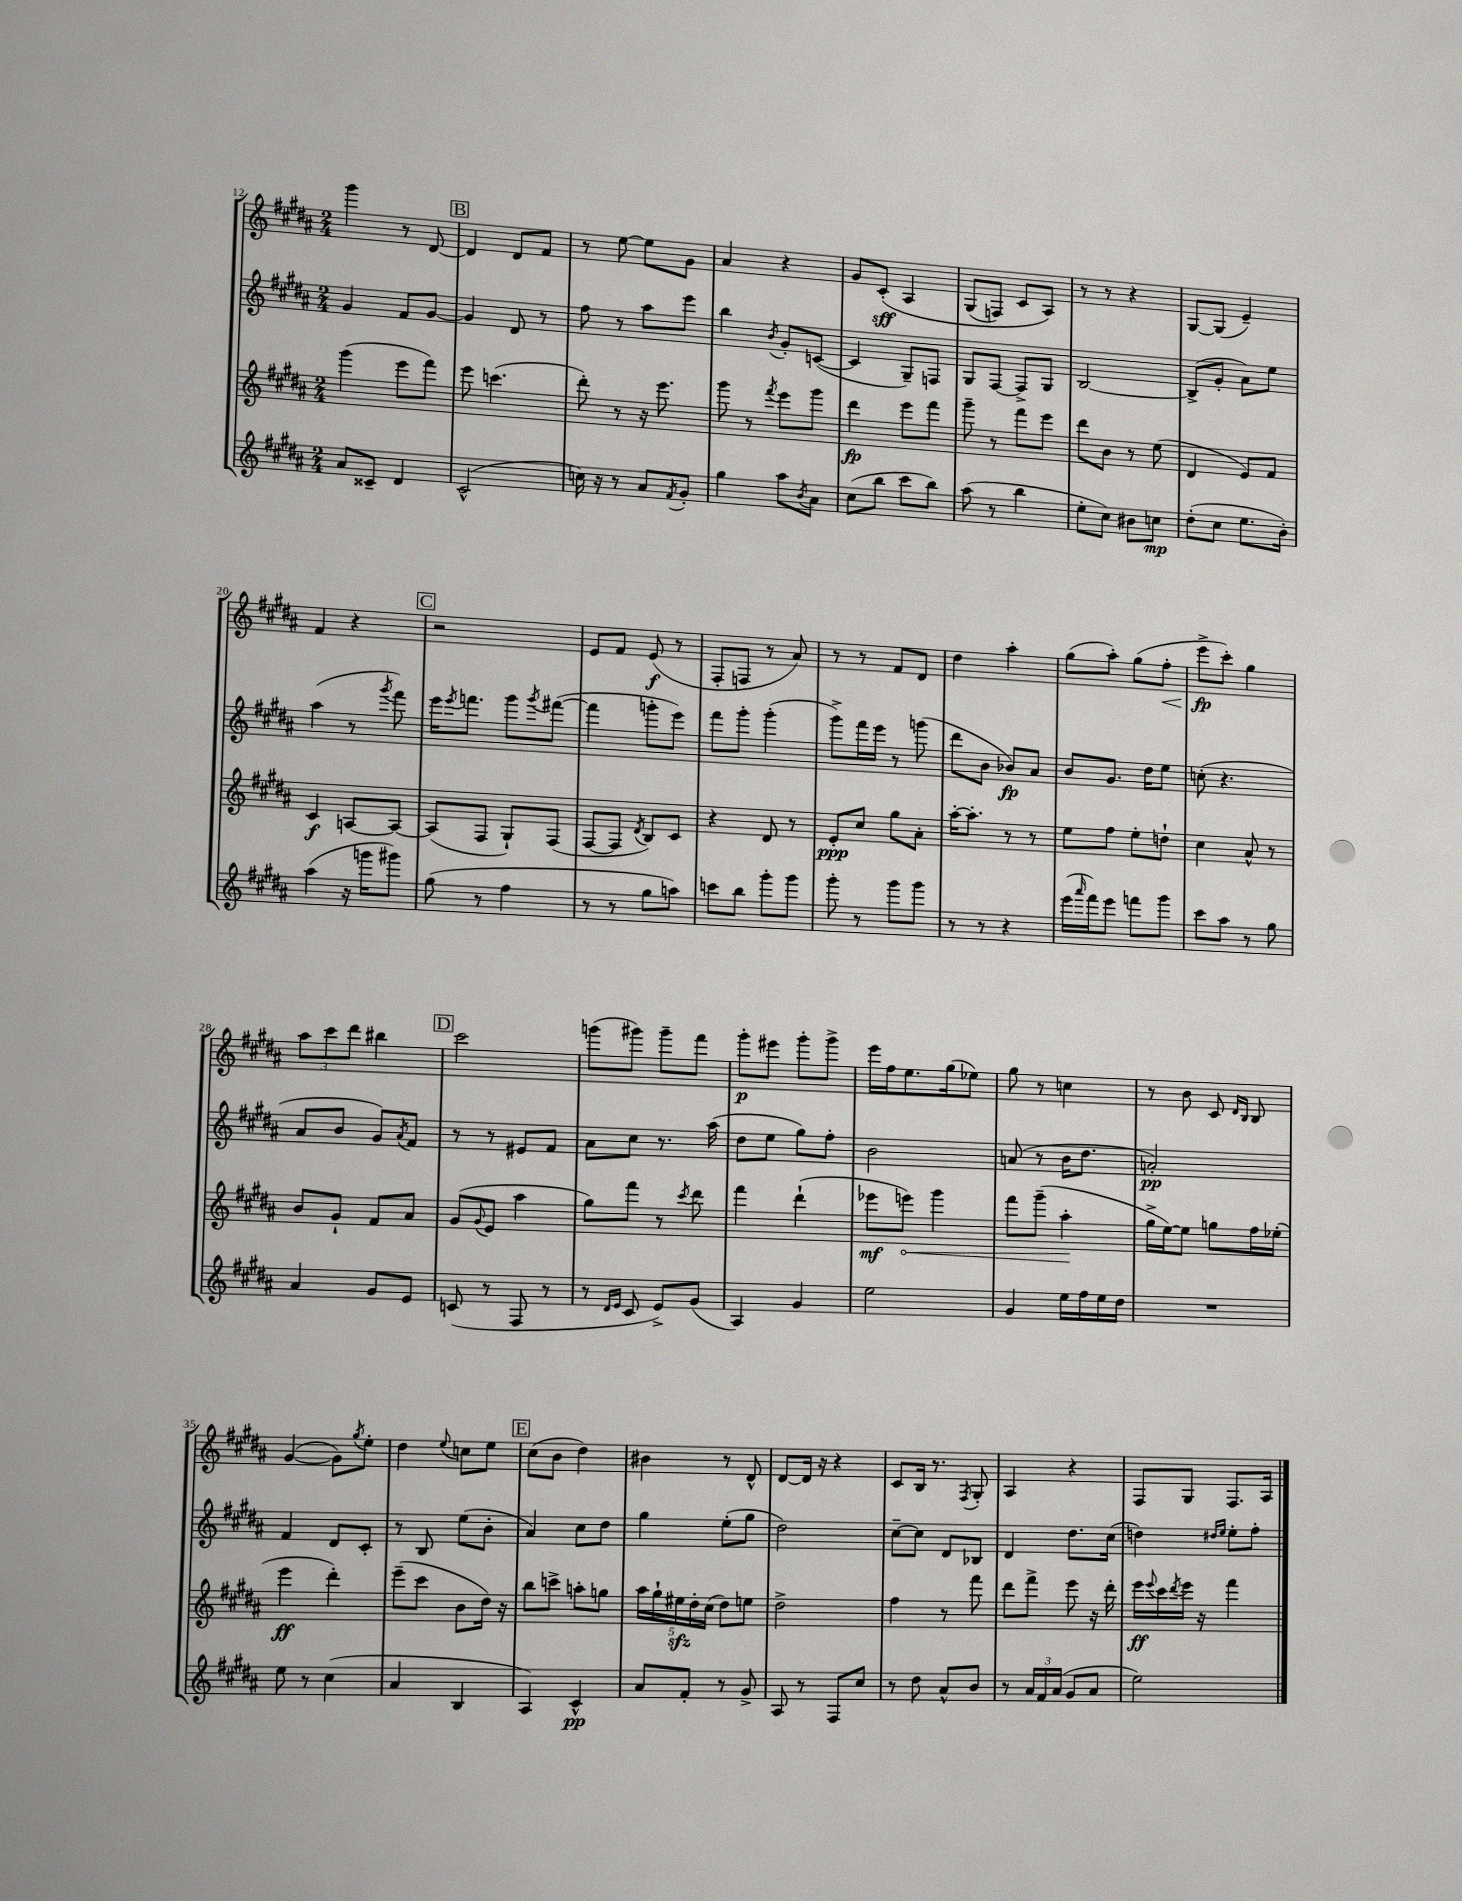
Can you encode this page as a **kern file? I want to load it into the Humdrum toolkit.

**kern	**dynam	**kern	**dynam	**kern	**dynam	**kern	**dynam
*part4	*part4	*part3	*part3	*part2	*part2	*part1	*part1
*staff4	*staff4	*staff3	*staff3	*staff2	*staff2	*staff1	*staff1
*clefG2	*	*clefG2	*	*clefG2	*	*clefG2	*
*k[f#c#g#d#a#]	*	*k[f#c#g#d#a#]	*	*k[f#c#g#d#a#]	*	*k[f#c#g#d#a#]	*
*M2/4	*	*M2/4	*	*M2/4	*	*M2/4	*
=12	=12	=12	=12	=12	=12	=12	=12
8a#/L	.	(4ggg#\	.	4g#/	.	4ggg#\	.
8c##X~/J	.	.	.	.	.	.	.
4d#/	.	8eee\L	.	8f#/L	.	8r	.
.	.	8fff#\J)	.	[8g#/J	.	[8d#/	.
!!LO:REH:place=s1:t=B
=13	=13	=13	=13	=13	=13	=13	=13
(2c#^^/	.	8eee\	.	4g#/]	.	4d#/]	.
.	.	(4.cccn\	.	.	.	.	.
.	.	.	.	8d#/	.	8d#/L	.
.	.	.	.	8r	.	8f#/J	.
=14	=14	=14	=14	=14	=14	=14	=14
16ccn\)	.	8ddd#'\)	.	8ff#\	.	8r	.
16r	.	.	.	.	.	.	.
8r	.	8r	.	8r	.	[8ee\	.
8a#/L	.	16r	.	8aa#\L	.	8ee\L]	.
.	.	8.eee\	.	.	.	.	.
8qf#/	.	.	.	.	.	.	.
8g#'/J	.	.	.	8eee\J	.	8g#\J	.
=15	=15	=15	=15	=15	=15	=15	=15
4gg#\	.	8ggg#\	.	4bb\	.	4a#/	.
.	.	8r	.	.	.	.	.
.	.	8qfff#/	.	8qb/	.	.	.
8aa#\L	.	8eee\L	.	8g#'/L	.	4r	.
8qb/	.	.	.	.	.	.	.
8a#\J	.	8ggg#\J	.	([8cn/J	.	.	.
=16	=16	=16	=16	=16	=16	=16	=16
(8cc#\L	.	4ddd#\	fp	4c/]	.	8g#/L	.
8bb\J	.	.	.	.	.	(8c#'/J	sff
8ccc#\L	.	8eee\L	.	8G#~/L)	.	4A#/	.
8bb\J)	.	8fff#\J	.	8Fn/J	.	.	.
=17	=17	=17	=17	=17	=17	=17	=17
(8aa#\	.	8ggg#~\	.	8G#/L	.	(8G#/L	.
8r	.	8r	.	[8F#/J	.	8Fn/J)	.
4bb\	.	8fff#\L	.	8F#^/L]	.	8c#/L	.
.	.	8eee\J	.	8G#/J	.	8A#/J)	.
=18	=18	=18	=18	=18	=18	=18	=18
8ee'\L	.	8ddd#\L	.	[2B/	.	8r	.
8cc#\J)	.	8b\J	.	.	.	8r	.
8b#X\L	.	8r	.	.	.	4r	.
8ccn\J	mp	(8ee\	.	.	.	.	.
=19	=19	=19	=19	=19	=19	=19	=19
(8dd#'\L	.	4d#/	.	(8B^/L]	.	[8G#/L	.
8cc#\J	.	.	.	8g#'/J	.	(8G#/J]	.
8.ee\L	.	8e/L)	.	8a#\L)	.	4e~/)	.
.	.	8f#/J	.	8ee\J	.	.	.
16b'\Jk)	.	.	.	.	.	.	.
!!LO:LB:g=z
=20	=20	=20	=20	=20	=20	=20	=20
(4aa#\	.	4c#/	f	(4aa#\	.	4f#/	.
16r	.	[8An/L	.	8r	.	4r	.
16gggn\KL	.	.	.	.	.	.	.
.	.	.	.	8qggg#/	.	.	.
8ggg#X\J)	.	8A/J_	.	8fff#\)	.	.	.
!!LO:REH:place=s1:t=C
=21	=21	=21	=21	=21	=21	=21	=21
(8gg#\	.	(8A/L]	.	16eee\KL	.	2r	.
.	.	.	.	8qeee/	.	.	.
.	.	.	.	8.fffn\J	.	.	.
8r	.	8F#/J	.	.	.	.	.
4ff#\	.	8G#`/L)	.	8ggg#\L	.	.	.
.	.	.	.	8qggg#/	.	.	.
.	.	(8F#/J	.	([8fff#X\J	.	.	.
=22	=22	=22	=22	=22	=22	=22	=22
8r	.	[8F#/L	.	4fff#\]	.	8e/L	.
8r	.	8F#/J]	.	.	.	8f#/J	.
.	.	8qd#/	.	.	.	.	.
8gg#\L	.	8B/L)	.	8gggn'\L	.	(8e/	f
8aan\J)	.	8c#/J	.	8eee\J)	.	8r	.
=23	=23	=23	=23	=23	=23	=23	=23
8cccn\L	.	4r	.	8fff#\L	.	8F#'/L	.
8bb\J	.	.	.	8ggg#'\J	.	8Fn/J	.
8ggg#'\L	.	8d#/	.	(4ggg#'\	.	8r	.
8ggg#\J	.	8r	.	.	.	8a#/)	.
=24	=24	=24	=24	=24	=24	=24	=24
8ggg#'\	.	8e'/L	ppp	8ggg#^\L)	.	8r	.
8r	.	8cc#/J	.	16fff#\L	.	8r	.
.	.	.	.	16eee\JJ	.	.	.
8ggg#\L	.	8gg#\L	.	8r	.	8f#/L	.
8ggg#\J	.	8a#'\J	.	(8gggn\	.	8d#/J	.
=25	=25	=25	=25	=25	=25	=25	=25
8r	.	[16aa#'\KL	.	8ddd#\L	.	4dd#\	.
.	.	8.aa#'\J]	.	.	.	.	.
8r	.	.	.	8b\J	.	.	.
4r	.	8r	.	8b-X/L)	fp	4aa#'\	.
.	.	8r	.	8a#/J	.	.	.
=26	=26	=26	=26	=26	=26	=26	=26
(16eee\LL	.	8ee\L	.	8b/L	.	(8gg#\L	.
16qqaaa#/	.	.	.	.	.	.	.
16fff#\J)	.	.	.	.	.	.	.
8eee\J	.	8ff#\J	.	8.g#/J	.	8aa#'\J)	.
8fffn\L	.	8ee'\L	.	.	.	(8gg#\L	.
.	.	.	.	16dd#\KL	.	.	.
!	!	!	!	!	!	!	!LO:HP:b
8ggg#\J	.	8ddn`\J	.	8ee\J	.	8ff#'\J	<
=27	=27	=27	=27	=27	=27	=27	=27
8ccc#\L	.	4cc#\	.	(8ccn'\	.	8eee^\L	fp
8aa#\J	.	.	.	4.r	.	8ccc#'\J)	[
8r	.	8a#^^/	.	.	.	4gg#\	.
8gg#\	.	8r	.	.	.	.	.
!!LO:LB:g=z
=28	=28	=28	=28	=28	=28	=28	=28
4a#/	.	8b/L	.	8a#/L	.	12aa#\L	.
.	.	.	.	.	.	12ccc#\	.
.	.	8g#`/J	.	8b/J	.	.	.
.	.	.	.	.	.	12ddd#\J	.
8g#/L	.	8f#/L	.	8g#/L)	.	4bb#X\	.
.	.	.	.	8qa#/	.	.	.
8e/J	.	8a#/J	.	8f#/J	.	.	.
!!LO:REH:place=s1:t=D
=29	=29	=29	=29	=29	=29	=29	=29
(8cn/	.	(8g#/L	.	8r	.	2ccc#\	.
.	.	8qqg#/	.	.	.	.	.
8r	.	8e/J	.	8r	.	.	.
8F#/	.	4aa#\	.	8e#X/L	.	.	.
8r	.	.	.	8f#/J	.	.	.
=30	=30	=30	=30	=30	=30	=30	=30
8r	.	8gg#\L)	.	8a#\L	.	(8gggn\L	.
16qqd#/LL	.	.	.	.	.	.	.
16qqe/JJ	.	.	.	.	.	.	.
8c#/	.	8fff#\J	.	8cc#\J	.	8ggg#X\J)	.
8e^/L)	.	8r	.	8.r	.	8ggg#~\L	.
.	.	8qccc#/	.	.	.	.	.
(8g#/J	.	8ddd#\	.	.	.	8fff#\J	.
.	.	.	.	(16aa#\	.	.	.
=31	=31	=31	=31	=31	=31	=31	=31
4A#/)	.	4fff#\	.	8dd#\L	.	8ggg#'\L	p
.	.	.	.	8ee\J	.	8eee#X\J	.
4g#/	.	(4ddd#`\	.	8gg#\L)	.	8ggg#'\L	.
.	.	.	.	8ff#'\J	.	8ggg#^\J	.
=32	=32	=32	=32	=32	=32	=32	=32
2ee\	.	8eee-X\L	mf	2b\	.	16eee\LL	.
.	.	.	.	.	.	16ff#\J	.
!	!	!	!LO:HP:b	!	!	!	!
.	.	8eeen\J)	<	.	.	8.ee\	.
.	.	4ggg#\	.	.	.	.	.
.	.	.	.	.	.	(16gg#\k	.
.	.	.	.	.	.	8ee-X\J)	.
=33	=33	=33	=33	=33	=33	=33	=33
4g#/	.	8fff#\L	.	(8an/	.	8gg#\	.
.	.	(8ggg#~\J	.	8r	.	8r	.
16ee\LL	.	4aa#'\	.	16b\KL	.	4ccn\	.
16ff#\	.	.	.	8.dd#\J	.	.	.
16ee\	.	.	.	.	.	.	.
16dd#\JJ	.	.	.	.	.	.	.
.	.	.	[	.	.	.	.
=34	=34	=34	=34	=34	=34	=34	=34
2r	.	16gg#^\LL	.	2an'/)	pp	8r	.
.	.	[16ee\J)	.	.	.	.	.
.	.	8ee\J]	.	.	.	8b\	.
.	.	8ggn\L	.	.	.	8c#/	.
.	.	.	.	.	.	16qqd#/LL	.
.	.	.	.	.	.	16qqB/JJ	.
.	.	16ff#\L	.	.	.	8B/	.
.	.	(16ee-X'\JJ	.	.	.	.	.
!!LO:LB:g=z
=35	=35	=35	=35	=35	=35	=35	=35
8ee\	.	4eee\	ff	4f#/	.	([4g#/	.
8r	.	.	.	.	.	.	.
(4cc#\	.	4ddd#'\)	.	8d#/L	.	8g#\L])	.
.	.	.	.	.	.	8qgg#/	.
.	.	.	.	8c#'/J	.	8ee'\J	.
=36	=36	=36	=36	=36	=36	=36	=36
4a#/	.	(8eee~\L	.	8r	.	4dd#\	.
.	.	8ccc#\J	.	8B/	.	.	.
.	.	.	.	.	.	8qqee/	.
4B/	.	8b\L	.	(8ee\L	.	8ccn\L	.
.	.	16dd#\Jk)	.	8b'\J	.	8ee\J	.
.	.	16r	.	.	.	.	.
!!LO:REH:place=s1:t=E
=37	=37	=37	=37	=37	=37	=37	=37
4A#/)	.	8bb\L	.	4a#/)	.	(8cc#\L	.
.	.	8cccn^\J	.	.	.	8b\J	.
4c#^^/	pp	8aan'\L	.	8cc#\L	.	4dd#\)	.
.	.	8ggn\J	.	8dd#\J	.	.	.
=38	=38	=38	=38	=38	=38	=38	=38
8a#/L	.	20aa#\LL	.	4gg#\	.	4b#X\	.
.	.	20gg#`\	.	.	.	.	.
.	.	20ee#Xzz\	.	.	.	.	.
8f#'/J	.	.	.	.	.	.	.
.	.	20dd#'\	.	.	.	.	.
.	.	(20cc#\JJ	.	.	.	.	.
8r	.	8dd#\L)	.	(8ee'\L	.	8r	.
8g#^/	.	8een\J	.	8gg#\J	.	8d#^^/	.
=39	=39	=39	=39	=39	=39	=39	=39
8A#/	.	2dd#^\	.	2dd#\)	.	[8d#/L	.
8r	.	.	.	.	.	16d#/Jk]	.
.	.	.	.	.	.	16r	.
8F#/L	.	.	.	.	.	4r	.
8cc#/J	.	.	.	.	.	.	.
=40	=40	=40	=40	=40	=40	=40	=40
8r	.	4ff#\	.	[8cc#~\L	.	8c#/L	.
8dd#\	.	.	.	8cc#\J]	.	16B/Jk	.
.	.	.	.	.	.	8.r	.
8a#^^/L	.	8r	.	8d#/L	.	.	.
.	.	.	.	.	.	8qF#/	.
8b/J	.	8fff#\	.	8B-X/J	.	8G#'/	.
=41	=41	=41	=41	=41	=41	=41	=41
8r	.	8ddd#\L	.	4d#/	.	4A#/	.
24a#/LL	.	8fff#^\J	.	.	.	.	.
24f#/	.	.	.	.	.	.	.
(24a#/JJ	.	.	.	.	.	.	.
8g#/L	.	8eee\	.	8.dd#\L	.	4r	.
8a#/J	.	16r	.	.	.	.	.
.	.	16ddd#'\	.	(16cc#\Jk	.	.	.
=42	=42	=42	=42	=42	=42	=42	=42
2ee\)	.	16eee\LL	ff	4ddn\)	.	8F#/L	.
.	.	8qqeee/	.	.	.	.	.
.	.	16ccc#\	.	.	.	.	.
.	.	8qddd#/	.	.	.	.	.
.	.	16eee\JJ	.	.	.	8G#/J	.
.	.	16r	.	.	.	.	.
.	.	.	.	16qqdd#X/LL	.	.	.
.	.	.	.	16qqee/JJ	.	.	.
.	.	4fff#\	.	8ee'\L	.	8.F#/L	.
.	.	.	.	8ff#'\J	.	.	.
.	.	.	.	.	.	16A#/Jk	.
==	==	==	==	==	==	==	==
*-	*-	*-	*-	*-	*-	*-	*-
